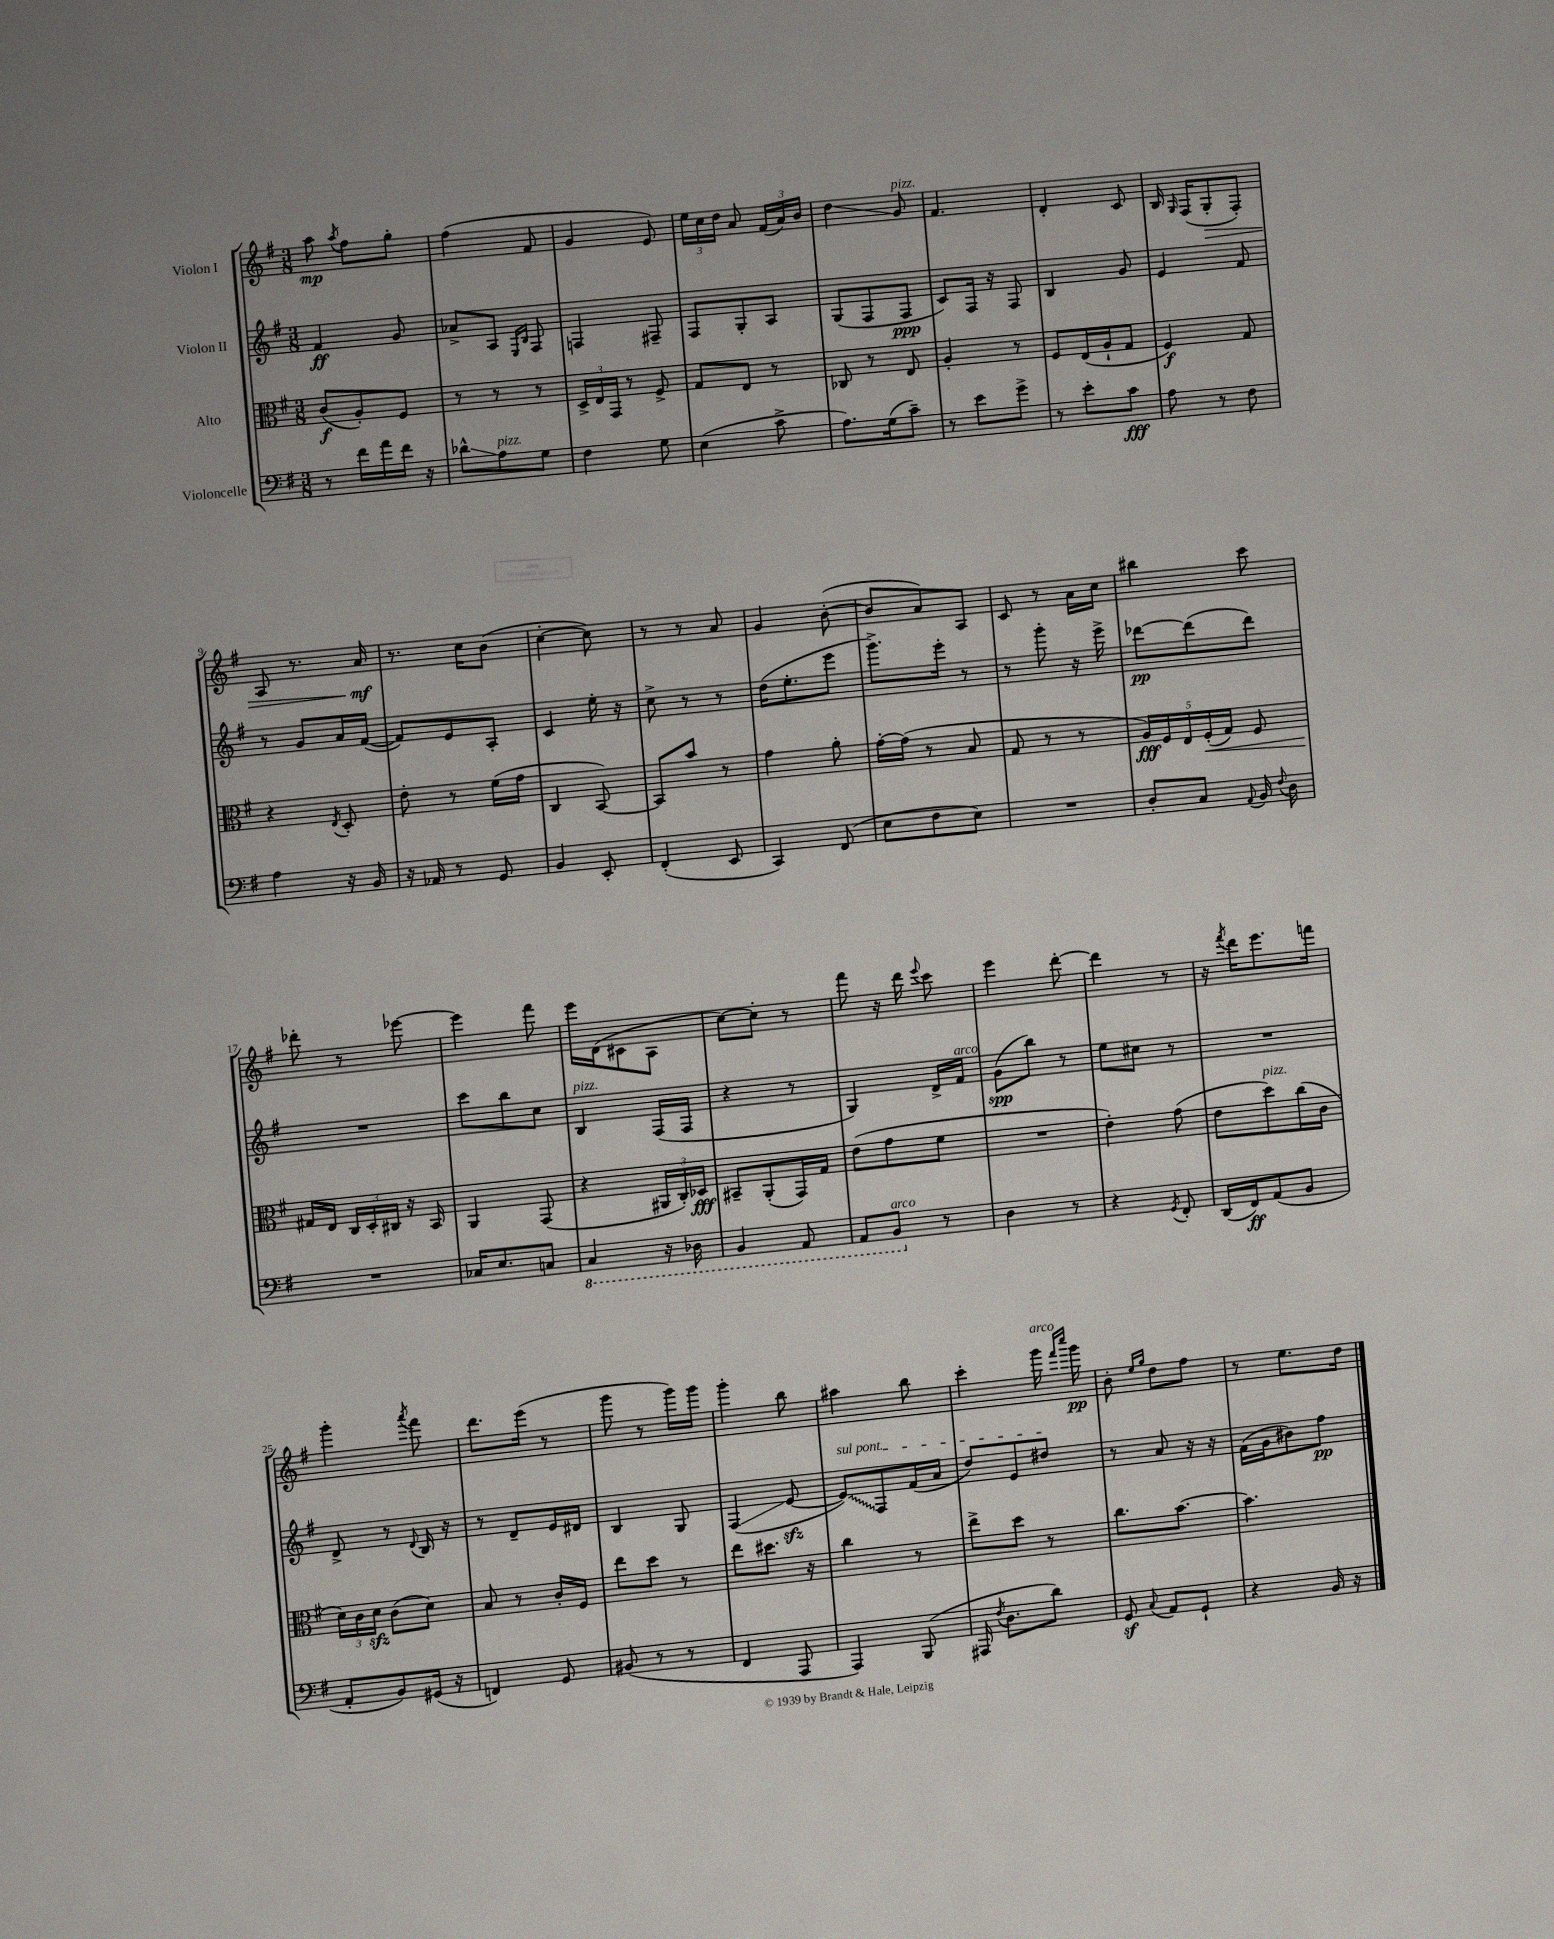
<<
\new StaffGroup <<
\new Staff = "s0" \with { instrumentName = "Violon I" } {
    \clef treble \key g \major \numericTimeSignature \time 3/8
    \autoBeamOff a''8\mp \acciaccatura { a''8 } fis''8[ g''8]-. |
    fis''4( fis'8 |
    g'4 e'8) |
    \tuplet 3/2 { e''16[ c''16 d''16] } a'8 \tuplet 3/2 { fis'16[( a'16) b'16] } |
    d''4\glissando g'8^\markup { \italic "pizz." } |
    fis'4. |
    d'4-. c'8 |
    b16 \grace { g16 } fis16[( g8-.\> fis8]-.) |
    a8 r8. a'16\mf\! |
    r8. c''16[ b'8]( |
    c''4~-. c''8) |
    r8 r8 a'8 |
    g'4 b'8~-.( |
    b'8[ a'8) a8] |
    c'8 r8 a'16[ c''16] |
    bis''4 c'''8 |
    des'''8-. r8 ees'''8~ |
    ees'''4 fis'''8 |
    e'''16[ d'16( cis'8 a8] |
    c''8[~) c''8]-. r8 |
    fis'''8 r16 d'''16 \appoggiatura { e'''8 } c'''8 |
    e'''4 d'''8~-. |
    d'''4 r8 |
    r16 \acciaccatura { fis'''8 } d'''16[ e'''8. f'''16] |
    g'''4-. \acciaccatura { a'''8 } fis'''8 |
    d'''8.[ e'''16]( r8 |
    g'''8 r8 g'''16[) g'''16] |
    g'''4-. b''8 |
    ais''4 b''8 |
    c'''4-. g'''16^\markup { \italic "arco" } \grace { fis'''16[ c''''16] } g'''16\pp |
    b'8-. \grace { e''16[ g''16] } d''8[ fis''8] |
    r8 e''8.[ d''16] \bar "|." |
}
\new Staff = "s1" \with { instrumentName = "Violon II" } {
    \clef treble \key g \major \numericTimeSignature \time 3/8
    \autoBeamOff fis'4\ff g'8 |
    aes'8[-> a8] \grace { e16[ b16] } fis8 |
    f4 fis8-- |
    fis8[ g8-. a8] |
    g8[( fis8 fis8]\ppp |
    c'8[) fis16] r16 fis8 |
    b4 g'8 |
    e'4 fis'8 |
    r8 g'8[ a'16 fis'16]~( |
    fis'8[) e'8 a8]-. |
    c'4 e''16-. r16 |
    c''8-> r8 r8 |
    d''16[( e''8.-. e'''8] |
    g'''8.[->) e'''16]-. r8 |
    r8 g'''8-. r16 e'''16-> |
    des'''8[~\pp des'''8( des'''8]) |
    R4. |
    c'''8[ b''8 c''8] |
    b4^\markup { \italic "pizz." } fis16[( fis16] |
    r4 r8 |
    g4) d'16[-> fis'16]^\markup { \italic "arco" } |
    g'8[\spp( b''8]) r8 |
    e''8[ cis''8] r8 |
    R4. |
    d'8-> r8 \appoggiatura { d'8 } b16 r16 |
    r8 d'8[-- e'16 dis'16] |
    b4 g8 |
    fis4\glissando( e'8~\sfz |
    \once \override Glissando.style = #'zigzag \once \override TextSpanner.bound-details.left.text = \markup { \italic "sul pont." } e'8[\glissando\startTextSpan) fis8 fis'16( a'16] |
    d''8[) e'8 dis''8]\stopTextSpan |
    r8 a'8 r16 r16 |
    fis'16[( g'16 bis'8) fis''8]\pp \bar "|." |
}
\new Staff = "s2" \with { instrumentName = "Alto" } {
    \clef alto \key g \major \numericTimeSignature \time 3/8
    \autoBeamOff c'8[\f( a8-.) fis8] |
    r8 r8 r8 |
    \tuplet 3/2 { d16[-> e16 g,16] } r8 fis8-> |
    g8[ e8] r8 |
    ces8 r8 e8 |
    a4-. r8 |
    fis8[ e16( a16-! g8] |
    fis4\f) g8 |
    r4 \acciaccatura { e8 } d8-. |
    e'8-. r8 fis'16[( g'16] |
    c4 b,8~) |
    b,8[ b'8] r8 |
    g'4 a'8-. |
    g'16[~-. g'16]( r8 b8 |
    g8 r8 r8 |
    \tuplet 5/4 { a16[\fff) fis16 e16 fis16-.\<( g16]) } fis8 |
    gis16[\! e16] \tuplet 3/2 { c16[ d16-. cis16] } r16 b,16 |
    a,4 g,8( |
    r4 \tuplet 3/2 { ais,16[ c16-.) des16]\fff } |
    bis,8[-- a,8-.( g,16) g16] |
    e'8[( g'8 fis'8] |
    R4. |
    e'4-.) g'8( |
    e'8[ d''8^\markup { \italic "pizz." }) c''16( c'16] |
    \tuplet 3/2 { d'16[) c'16 d'16]\sfz } c'8[( d'8]) |
    b8 r8 c'16[-. fis16] |
    e''8[ d''8] r8 |
    e''8[ dis''8.] r16 |
    c''4 r8 |
    e''8[-> d''8] r8 |
    c''8.[ b'8.]~ |
    b'4. \bar "|." |
}
\new Staff = "s3" \with { instrumentName = "Violoncelle" } {
    \clef bass \key g \major \numericTimeSignature \time 3/8
    \autoBeamOff r8 fis'16[ a'16 fis'16] r16 |
    des'8[-^\glissando a8^\markup { \italic "pizz." } g8] |
    fis4 g8 |
    e4( c'8-> |
    a8.[) g16( c'8]--) |
    r8 e'8[ g'8]-> |
    r8 e'8[-. c'8]\fff |
    a8 r8 fis8 |
    a4 r16 b,16 |
    r16 aes,16 r8 g,8 |
    b,4 e,8-. |
    fis,4-.( e,8 |
    c,4) fis,8( |
    e8[ fis8 e8]) |
    R4. |
    d8[-. c8] \appoggiatura { a,8 } b,16 \appoggiatura { fis8 } d16 |
    R4. |
    ces16[ e8. c8] |
    \ottava #-1 c,4 r16 des,16 |
    b,,4 a,,8 |
    a,,8[ b,,8]^\markup { \italic "arco" } \ottava #0 r8 |
    d4 r8 |
    r4 \acciaccatura { g,8 } fis,8-. |
    d,16[( fis,16\ff) a,8( b,8] |
    a,8[-. b,8) gis,16]( r16 |
    f,4) g,8 |
    bis,8( r8 r8 |
    fis,4 a,,8 |
    a,,4) b,,8( |
    ais,,16 \acciaccatura { fis8 } d8.[ d'8]) |
    g,8\sf \appoggiatura { c8 } a,8[ g,8]-! |
    r4 b,16 r16 \bar "|." |
}
>>
>>
